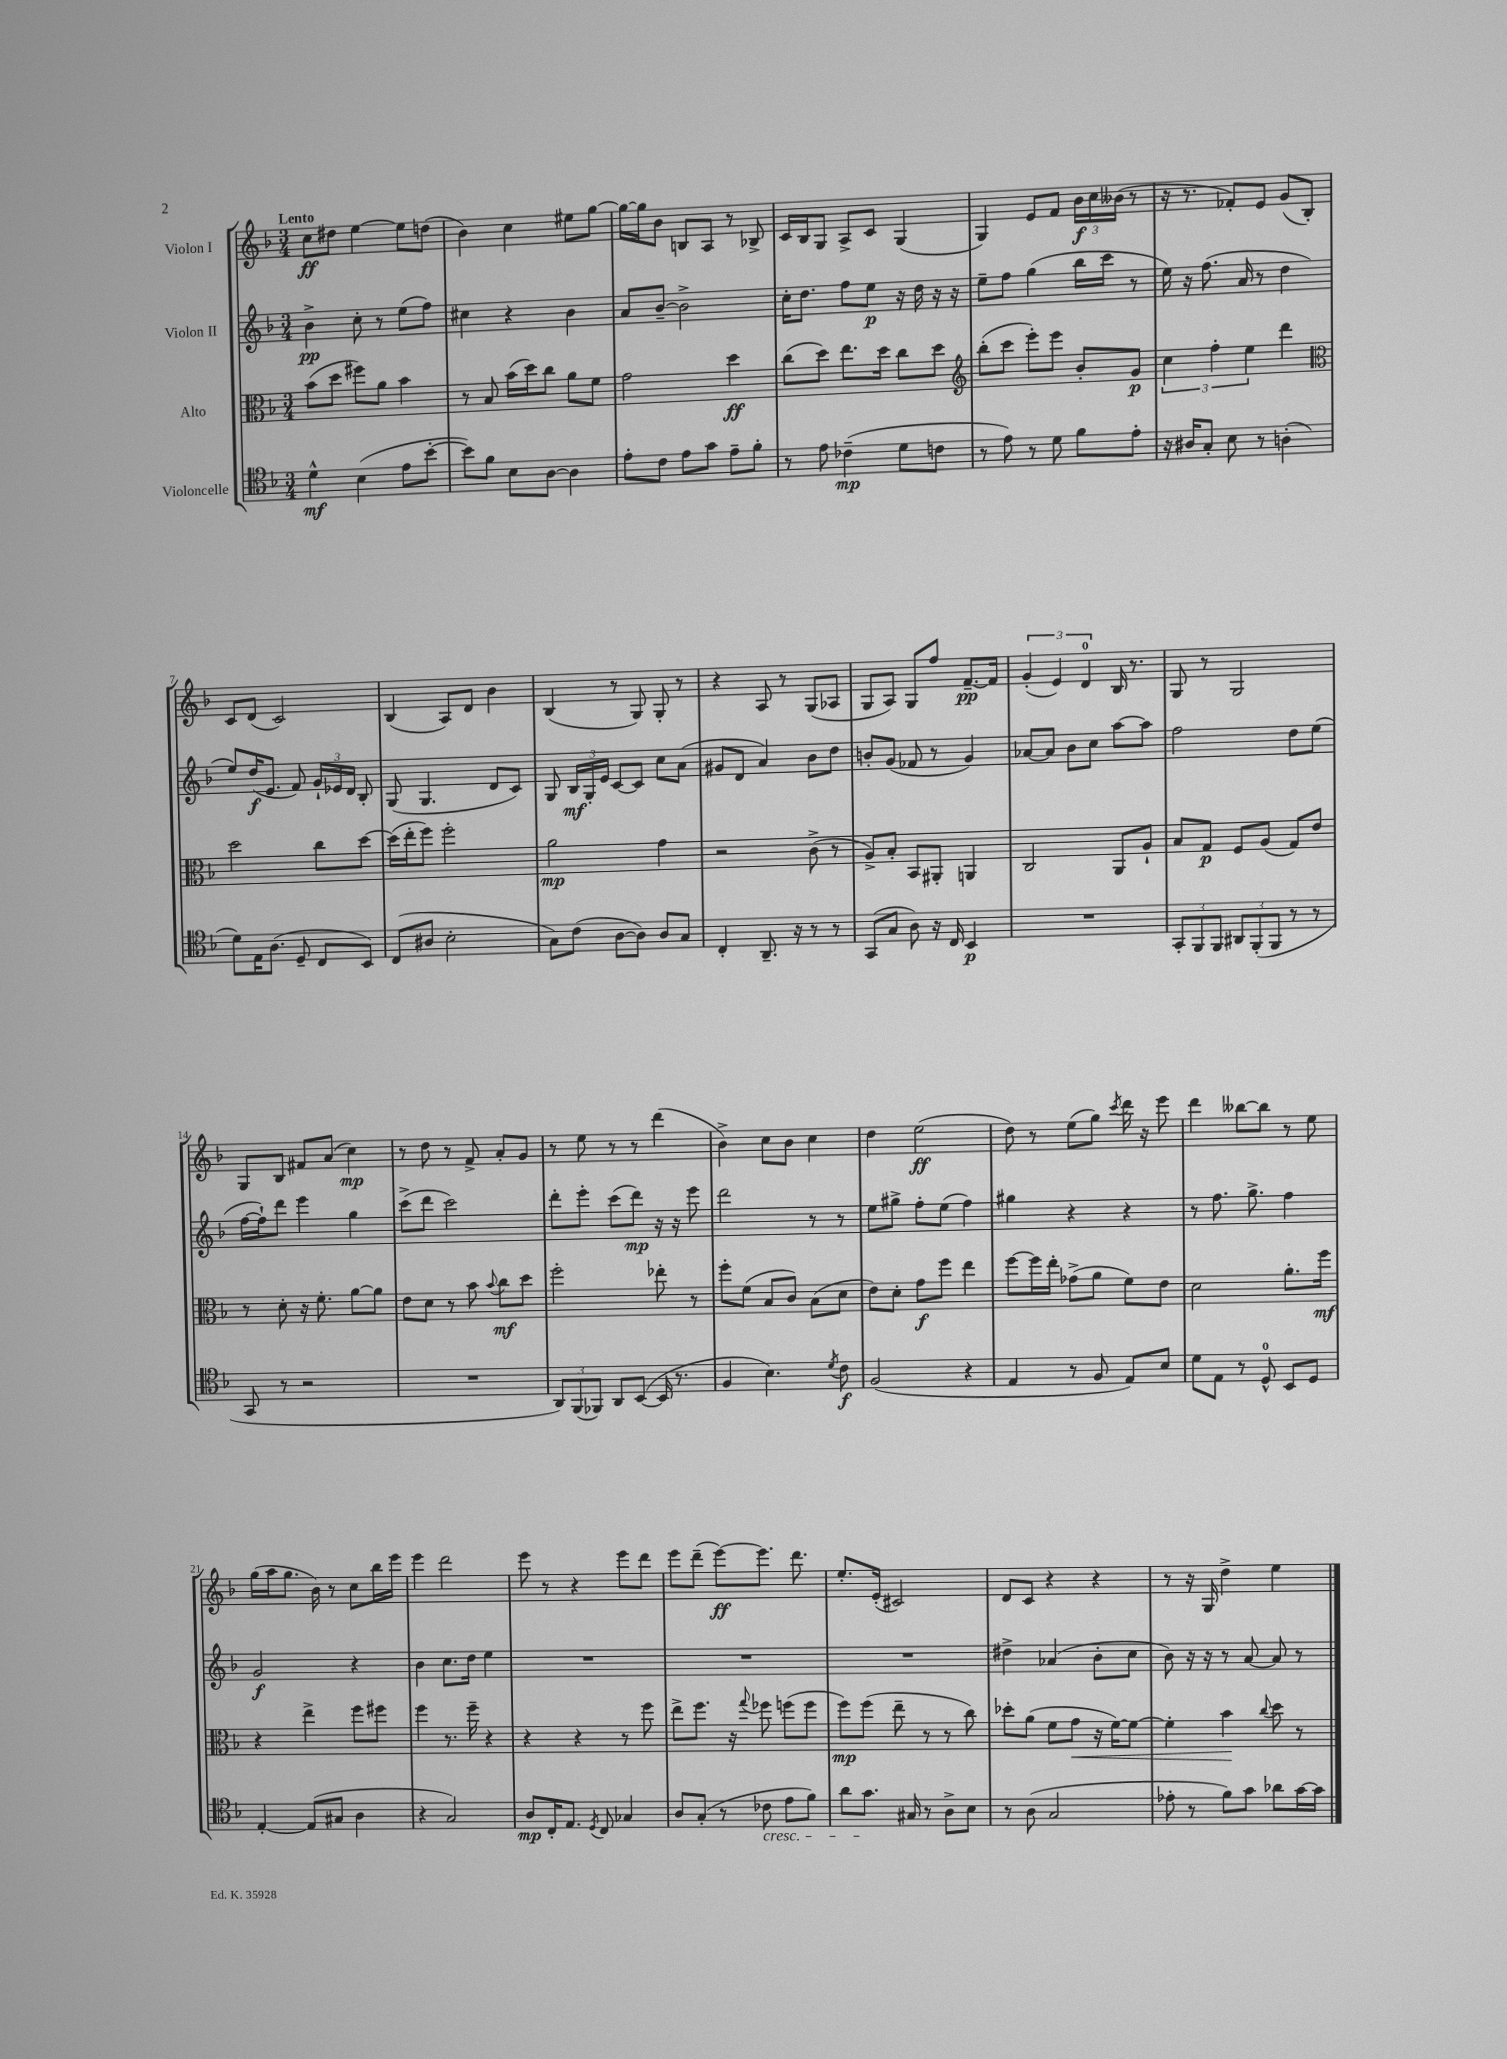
<<
\new StaffGroup <<
\new Staff = "s0" \with { instrumentName = "Violon I" } {
    \clef treble \key f \major \numericTimeSignature \time 3/4 \tempo "Lento"
    \autoBeamOff c''8[\ff dis''8] e''4~ e''8[ d''8]( |
    bes'4) c''4 eis''8[ g''8]~ |
    g''16[~ g''16 bes'8] b8[ a8] r8 bes8-> |
    c'16[ bes16 g8] a8[-> c'8] g4( |
    g4) e'8[ f'8] \tuplet 3/2 { bes'16[\f c''16 beses'16]( } r8 |
    r16 r8. fes'8[-.) e'8] g'8[( bes8]-.) |
    c'8[ d'8]( c'2) |
    bes4( a8[) d'8] bes'4 |
    bes4( r8 g8) g8-. r8 |
    r4 a8 r8 g8[( aes8] |
    g8[ a8]) g8[ f''8] f'8.[~--\pp f'16] |
    \tuplet 3/2 { g'4-.( e'4) d'4-0 } bes16 r8. |
    g8 r8 g2 |
    g8[ bes8] fis'8[ a'8]( c''4\mp) |
    r8 d''8 r8 f'8-> a'8[-. g'8] |
    r8 e''8 r8 r8 d'''4( |
    bes'4->) c''8[ bes'8] c''4 |
    d''4 e''2\ff( |
    d''8) r8 e''8[( g''8]) \acciaccatura { c'''8 } d'''16 r16 e'''8 |
    d'''4 beses''8[~ beses''8] r8 e''8 |
    g''16[( a''16 g''8.] bes'16) r8 c''8[ bes''16 e'''16] |
    e'''4 d'''2 |
    e'''8 r8 r4 e'''8[ d'''8] |
    e'''8[ d'''8]--( e'''8[~\ff) e'''8.] d'''8. |
    e''8.[-. e'16]-.( cis'2) |
    d'8[ c'8] r4 r4 |
    r8 r16 g16 d''4-> e''4 \bar "|." |
}
\new Staff = "s1" \with { instrumentName = "Violon II" } {
    \clef treble \key f \major \numericTimeSignature \time 3/4
    \autoBeamOff bes'4->\pp c''8-. r8 e''8[( f''8]) |
    cis''4 r4 bes'4 |
    a'8[ bes'8]~-- bes'2-> |
    c''16[-. d''8.] f''8[ e''8]\p r16 d''16 r16 r16 |
    e''8[-- f''8] g''4( bes''16[ c'''16] r8 |
    e''16) r16 f''8.( a'16 r8 d''4 |
    e''8[) d''16\f( e'8.] f'8) \tuplet 3/2 { g'16[-! ees'16 d'16] } bes8-. |
    g8( g4. d'8[ c'8]) |
    g8 \tuplet 3/2 { bes16[\mf g16-. e'16] } c'8[~ c'8] c''8[ a'8]( |
    gis'8[ d'8] a'4) bes'8[ d''8] |
    b'8[-. g'8]( fes'8 r8 g'4) |
    aes'8[~ aes'8] bes'8[ c''8] a''8[~ a''8] |
    f''2 d''8[ e''8]( |
    f''16[~ f''16-!) d'''8] e'''4 g''4 |
    c'''8[->( d'''8] c'''2) |
    d'''8[-. e'''8]-. c'''8[( d'''8]\mp) r16 r16 e'''8 |
    d'''2 r8 r8 |
    e''8[ gis''8]-> f''8[-. e''8]( f''4) |
    gis''4 r4 r4 |
    r8 f''8. g''8.-> f''4 |
    g'2\f r4 |
    bes'4 c''8.[ d''16] e''4 |
    R2. |
    R2. |
    R2. |
    dis''4-> aes'4( bes'8[-. c''8] |
    bes'8) r16 r16 r8 a'8~ a'8 r8 \bar "|." |
}
\new Staff = "s2" \with { instrumentName = "Alto" } {
    \clef alto \key f \major \numericTimeSignature \time 3/4
    \autoBeamOff bes'8[( d''8] fis''8[) a'8] bes'4 |
    r8 bes8 bes'16[( d''16) c''8] a'8[ f'8] |
    g'2 d''4\ff |
    c''8[( d''8]) e''8.[ d''16] c''8[ d''8] |
    \clef treble bes''8[-.( c'''8] e'''8[-.) e'''8] bes'8[-. g'8]\p |
    \tuplet 3/2 { c''4 f''4-. e''4 } d'''4 |
    \clef alto d''2 c''8[ d''8]~ |
    d''16[( e''16-. f''8]) f''2-. |
    a'2\mp g'4 |
    r2 c'8->( r8 |
    a8[->) bes8]-. bes,8[ ais,8]-. a,4 |
    c2 a,8[ a8]-! |
    bes8[ g8]\p f8[ a8]( g8[) e'8] |
    r8 d'8-. r16 f'8.-. a'8[~ a'8] |
    e'8[ d'8] r8 bes'8 \appoggiatura { bes'8 } c''8[\mf d''8] |
    f''2-. ees''8-. r8 |
    f''8[-. f'8]( bes8[ c'8]) bes8[( d'8] |
    e'8[) d'8]-. g'8[\f f''8] e''4 |
    f''8[~ f''16 e''16]-. ges'8[->( a'8] f'8[) e'8] |
    d'2 a'8.[-. f''16]\mf |
    r4 e''4-> f''8[ fis''8] |
    f''4 r8. f''16-- r4 |
    r4 r4 r8 f''8 |
    e''8[-> f''8.] r16 \appoggiatura { g''8 } fes''8 f''8[( f''8] |
    f''8[\mp) f''8]( e''8-- r8 r8 c''8) |
    des''8[-. a'8]( f'8[ g'8]\< r16 f'16[~) f'8]~ |
    f'4-. bes'4\! \appoggiatura { c''8 } d''8 r8 \bar "|." |
}
\new Staff = "s3" \with { instrumentName = "Violoncelle" } {
    \clef tenor \key f \major \numericTimeSignature \time 3/4
    \autoBeamOff d'4-^\mf bes4( e'8[ bes'8]~-. |
    bes'8[) f'8] bes8[ a8]~ a4 |
    e'8[-. c'8] e'8[ g'8] e'8[-- f'8]-. |
    r8 e'8 ces'4--\mp( d'8[ c'8] |
    r8 e'8) r8 d'8 f'8[ e'8]-. |
    r16 ais16[ g8]-. bes8 r8 a4-.( |
    d'8[) e16 a8.]( d8-- c8[ bes,8]) |
    c8[( ais8] bes2-. |
    g8[) c'8]( a8[~ a8]) a8[ g8] |
    c4-. a,8.-- r16 r8 r8 |
    g,8[( g8] a8) r16 c16 bes,4\p |
    R2. |
    \tuplet 3/2 { g,8[-. f,8 f,8] } \tuplet 3/2 { ais,8[ f,8-.( f,8] } r8 r8 |
    g,8 r8 r2 |
    R2. |
    \tuplet 3/2 { a,8[) f,8( fes,8]) } a,8[ bes,8]~( bes,16 r8. |
    f4 bes4.) \acciaccatura { d'8 } c'8\f |
    f2( r4 |
    e4 r8 f8 e8[) bes8] |
    d'8[ e8] r8 d8-0-^ bes,8[ d8] |
    e4~-. e8[( gis8] a4 |
    r4 g2) |
    a8[\mp c16-. e8.] \acciaccatura { d8 } c8 ges4 |
    a8[ g8]-.( r8 ces'8\cresc e'8[ f'8]) |
    a'8[ g'8.]\! gis16 r8 a8[-> bes8] |
    r8 a8( g2 |
    ees'8-. r8 f'8[) g'8] aes'8[ g'16~ g'16] \bar "|." |
}
>>
>>
